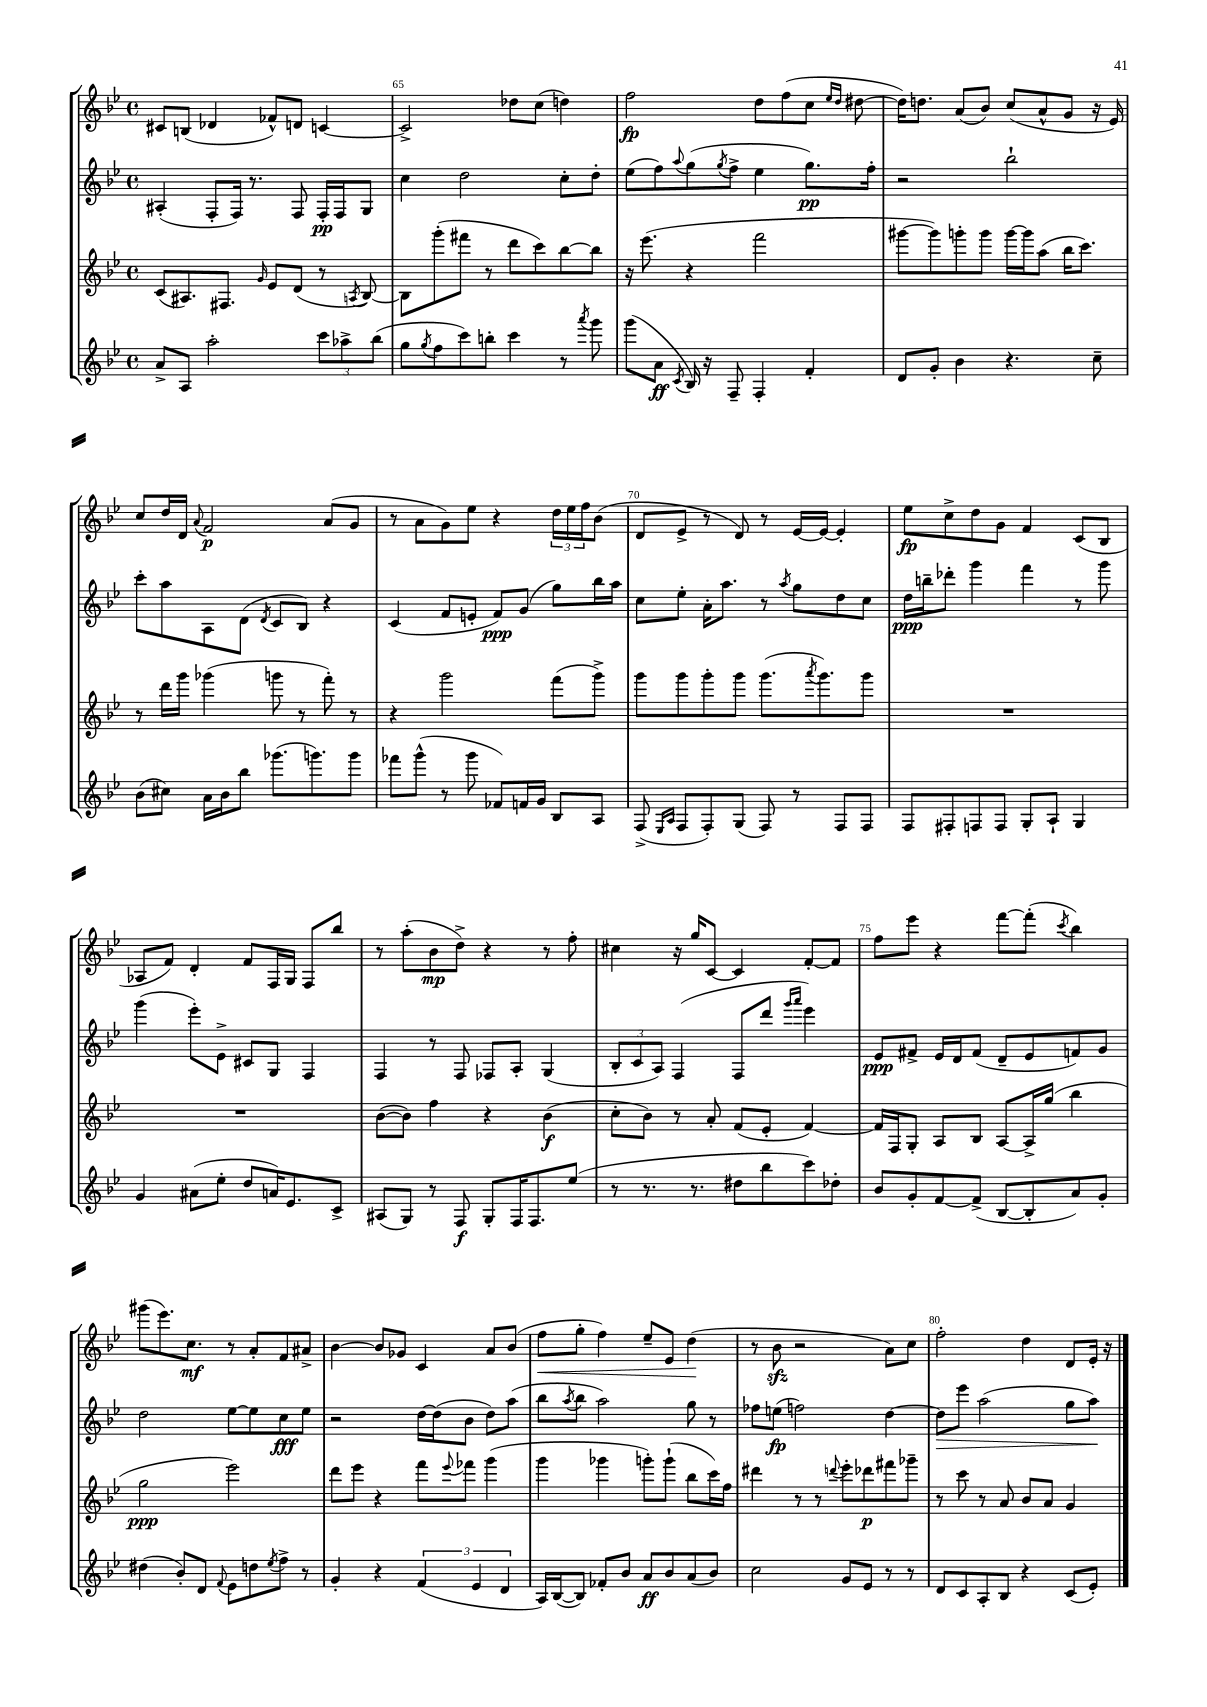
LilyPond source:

<<
\new StaffGroup <<
\new Staff = "s0" {
    \clef treble \key bes \major \defaultTimeSignature \time 4/4
    cis'8 b8( des'4 fes'8-^) d'8 c'4~ |
    c'2-> des''8 c''8( d''4) |
    f''2\fp d''8 f''8( c''8 \grace { ees''16 d''16 } dis''8~ |
    dis''16) d''8. a'8( bes'8) c''8( a'8-^ g'8 r16 ees'16) |
    c''8 d''16 d'16 \appoggiatura { a'8 } f'2\p a'8( g'8 |
    r8 a'8 g'8) ees''8 r4 \tuplet 3/2 { d''16 ees''16 f''16 } bes'8( |
    d'8 ees'8-> r8 d'8) r8 ees'16~ ees'16~ ees'4-. |
    ees''8\fp c''8-> d''8 g'8 f'4 c'8( bes8 |
    aes8 f'8) d'4-. f'8 f16 g16 f8 bes''8 |
    r8 a''8-.( bes'8\mp d''8->) r4 r8 f''8-. |
    cis''4 r16 g''16 c'8~ c'4 f'8~-. f'8 |
    f''8 ees'''8 r4 f'''8~ f'''8-.( \acciaccatura { c'''8 } bes''4) |
    gis'''8( ees'''8.) c''8.\mf r8 a'8-. f'8 ais'8-> |
    bes'4~ bes'8 ges'8 c'4 a'8 bes'8( |
    f''8\< g''8-. f''4) ees''8-- ees'8 d''4\!( |
    r8 bes'8\sfz r2 a'8) c''8 |
    f''2-. d''4 d'8 ees'16-. r16 \bar "|." |
}
\new Staff = "s1" {
    \clef treble \key bes \major \defaultTimeSignature \time 4/4
    ais4-.( f8-. f16) r8. f8 f16-.\pp f16 g8 |
    c''4 d''2 c''8-. d''8-. |
    ees''8( f''8) \appoggiatura { a''8 } g''8( \acciaccatura { g''8 } f''8-> ees''4 g''8.\pp) f''16-. |
    r2 bes''2-! |
    c'''8-. a''8 a8 d'8( \acciaccatura { d'8 } c'8 bes8) r4 |
    c'4( f'8 e'8-. f'8\ppp) g'8( g''8) bes''16 a''16 |
    c''8 ees''8-. a'16-. a''8. r8 \acciaccatura { a''8 } g''8 d''8 c''8 |
    d''16\ppp b''16-- des'''8-. g'''4 f'''4 r8 g'''8 |
    g'''4( ees'''8-.) ees'8-> cis'8 g8 f4 |
    f4 r8 f8 fes8 a8-. g4( |
    \tuplet 3/2 { bes8-. c'8 a8) } f4( f8 d'''8 \grace { g'''16 a'''16 } ees'''4) |
    ees'8\ppp fis'8-> ees'16 d'16 fis'8( d'8-- ees'8 f'8) g'8 |
    d''2 ees''8~ ees''8 c''8\fff ees''8 |
    r2 d''16~ d''16( bes'8 d''8) a''8( |
    bes''8 \acciaccatura { a''8 } bes''8 a''2) g''8 r8 |
    fes''8 e''8\fp( f''2) d''4~ |
    d''8\> ees'''8 a''2( g''8 a''8\!) \bar "|." |
}
\new Staff = "s2" {
    \clef treble \key bes \major \defaultTimeSignature \time 4/4
    c'8( ais8.) fis8. \grace { g'16 } ees'8 d'8( r8 \acciaccatura { a8 } bes8~) |
    bes8 g'''8-.( fis'''8 r8 d'''8 c'''8) bes''8~ bes''8 |
    r16 ees'''8.( r4 f'''2 |
    gis'''8~ gis'''8) g'''8-. g'''8 g'''16~ g'''16 a''8( bes''16 c'''8.) |
    r8 d'''16 g'''16 ges'''4( g'''8 r8 f'''8-.) r8 |
    r4 g'''2 f'''8( g'''8->) |
    g'''8 g'''8 g'''8-. g'''8 g'''8.( \acciaccatura { a'''8 } g'''8.) g'''8 |
    R1 |
    R1 |
    bes'8~( bes'8) f''4 r4 bes'4\f( |
    c''8-. bes'8) r8 a'8-. f'8( ees'8-. f'4~) |
    f'16 f16 g8-. a8 bes8 a8~ a16-> g''16( bes''4 |
    g''2\ppp ees'''2) |
    d'''8 ees'''8 r4 f'''8 \appoggiatura { ees'''8 } fes'''8 g'''4( |
    g'''4 ges'''4 g'''8-.) g'''8-!( bes''8 c'''16) f''16 |
    dis'''4 r8 r8 \appoggiatura { d'''8 } ees'''8-. des'''8\p fis'''8 ges'''8-- |
    r8 c'''8 r8 a'8 bes'8 a'8 g'4 \bar "|." |
}
\new Staff = "s3" {
    \clef treble \key bes \major \defaultTimeSignature \time 4/4
    a'8-> a8 a''2-. \tuplet 3/2 { c'''8 aes''8-> bes''8( } |
    g''8 \acciaccatura { g''8 } f''8 c'''8) b''8-. c'''4 r8 \acciaccatura { a'''8 } g'''8 |
    g'''8( a'8\ff \acciaccatura { c'8 } bes16) r16 f8-- f4-. f'4-. |
    d'8 g'8-. bes'4 r4. c''8-- |
    bes'8( cis''8) a'16 bes'16 bes''8 ges'''8.( g'''8.) g'''8 |
    fes'''8 g'''8-^( r8 g'''8 fes'8) f'16 g'16 bes8 a8 |
    f8->( \grace { ees16 a16 } f8 f8-.) g8( f8) r8 f8 f8 |
    f8 fis8-. f8 f8 g8-. a8-! g4 |
    g'4 ais'8( ees''8-. d''8 a'16) ees'8. c'8-> |
    ais8( g8) r8 f8\f g8-. f16 f8. ees''8( |
    r8 r8. r8. dis''8 bes''8 c'''8) des''8-. |
    bes'8 g'8-. f'8~ f'8->( bes8~ bes8-. a'8) g'8-. |
    dis''4( bes'8-.) d'8 \appoggiatura { f'8 } ees'8 d''8 \acciaccatura { ees''8 } f''8-> r8 |
    g'4-. r4 \tuplet 3/2 { f'4( ees'4 d'4 } |
    a16) bes16~( bes8) fes'8-. bes'8 a'8\ff bes'8 a'8( bes'8) |
    c''2 g'8 ees'8 r8 r8 |
    d'8 c'8 a8-. bes8 r4 c'8( ees'8-.) \bar "|." |
}
>>
>>
\layout { \context { \Score currentBarNumber = #64 \override BarNumber.break-visibility = ##(#f #t #t) barNumberVisibility = #(every-nth-bar-number-visible 5) } }
